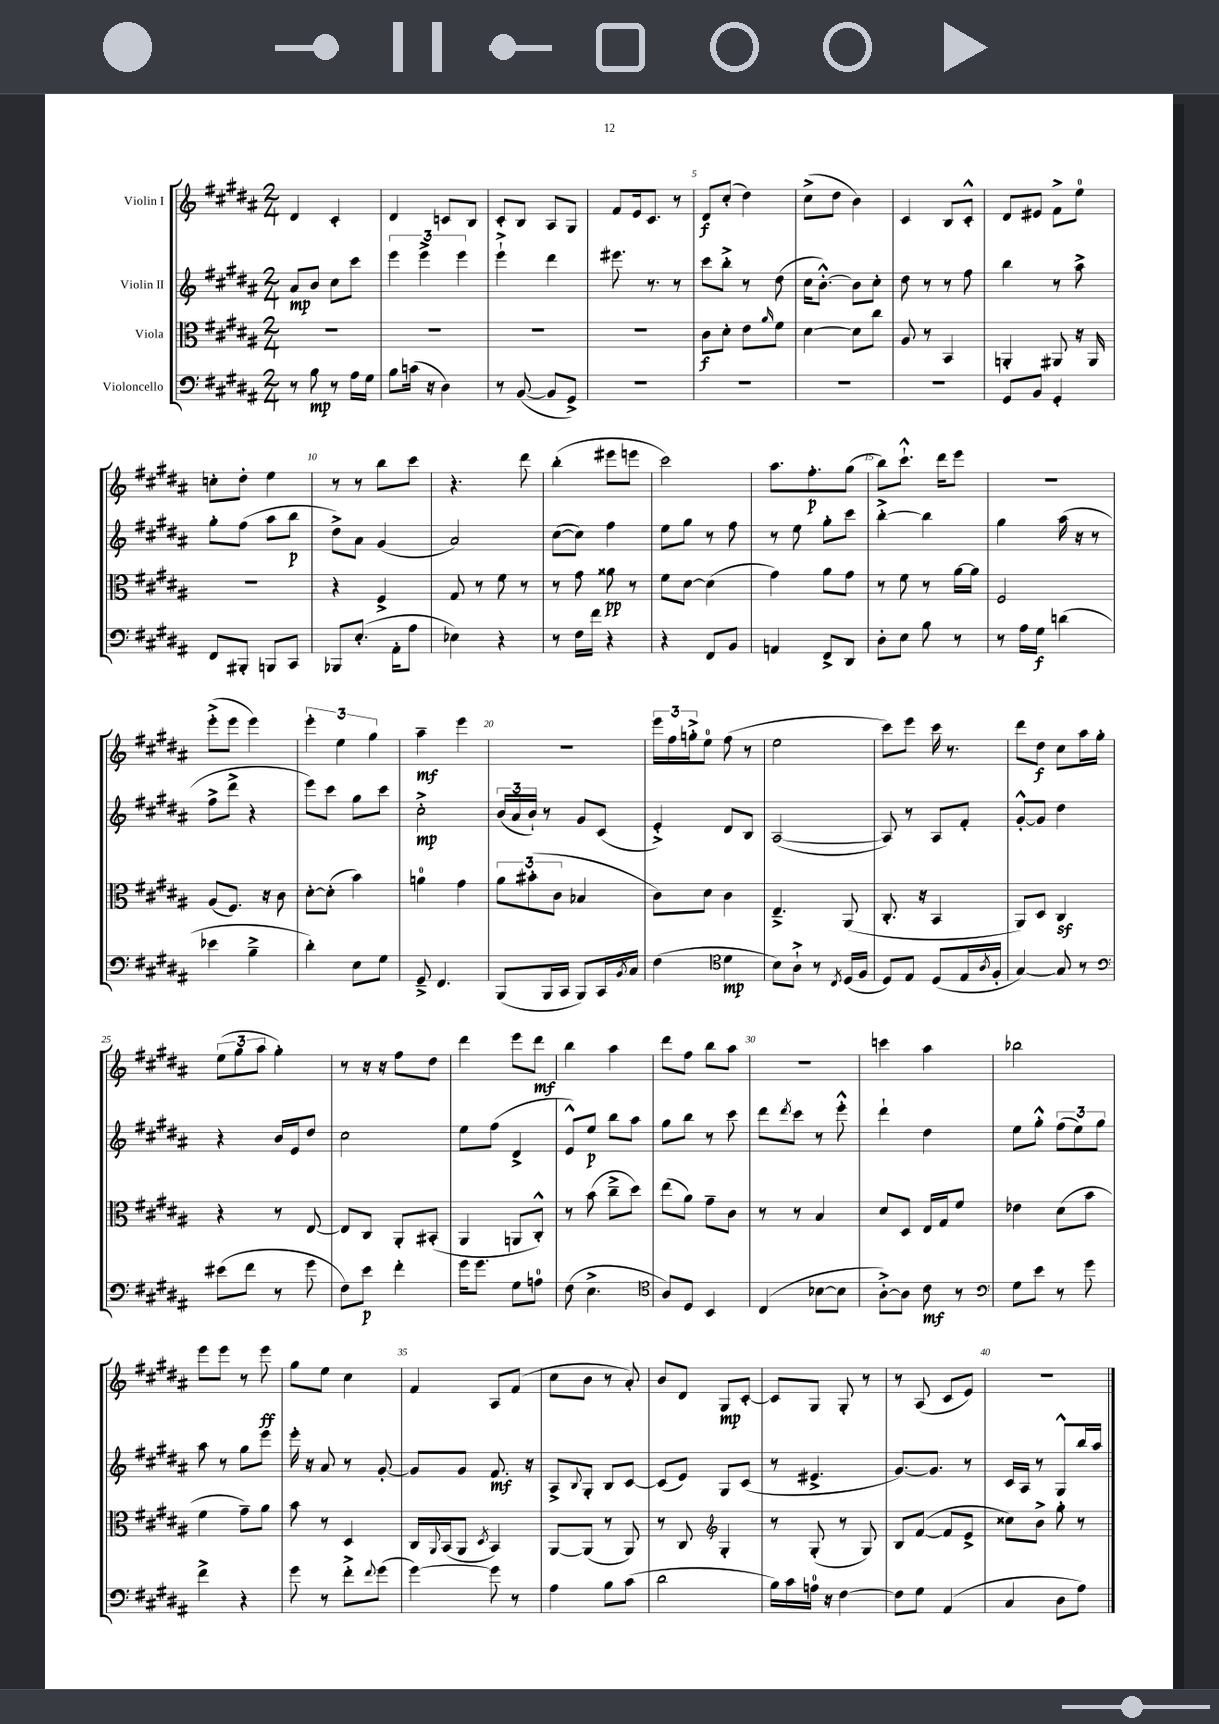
<<
\new StaffGroup <<
\new Staff = "s0" \with { instrumentName = "Violin I" } {
    \clef treble \key b \major \numericTimeSignature \time 2/4
    dis'4 cis'4-. |
    dis'4 c'8 b8 |
    cis'8-. b8 ais8 gis8 |
    fis'8 e'16 cis'8. r8 |
    dis'8\f cis''8-.( dis''4) |
    cis''8->( dis''8 b'4) |
    cis'4 b8 cis'8-.-^ |
    dis'8 eis'8 fis'8-> e''8-0 |
    c''8-. dis''8-. e''4 |
    r8 r8 b''8 cis'''8 |
    r4. dis'''8 |
    b''4-.( eis'''8 e'''8 |
    cis'''2) |
    ais''8. fis''8.-.\p gis''8( |
    b''8) cis'''8.-!-^ dis'''16 e'''8 |
    r2 |
    e'''8-.->( e'''8 e'''4) |
    \tuplet 3/2 { e'''4-. e''4 gis''4 } |
    ais''4--\mf e'''4 |
    R2 |
    \tuplet 3/2 { e'''16 fis''16 g''16-.-> } e''8-0 fis''8( r8 |
    e''2 |
    cis'''8) e'''8 cis'''16 r8. |
    dis'''8 dis''8\f cis''8 ais''16 gis''16-. |
    \tuplet 3/2 { e''8( gis''8 ais''8 } gis''4-.) |
    r8 r16 r16 fis''8 dis''8 |
    dis'''4 e'''8 dis'''8\mf |
    b''4 ais''4 |
    dis'''8 fis''8 b''8 ais''8 |
    r2 |
    c'''4 ais''4 |
    bes''2 |
    e'''8 e'''8 r8 e'''8\ff |
    gis''8 e''8 cis''4 |
    fis'4 ais8 fis'8( |
    cis''8 b'8 r8 ais'8-.) |
    b'8 dis'8 gis8\mp cis'8~-. |
    cis'8 gis8 gis8-. r8 |
    r8 ais8( cis'8 e'8) |
    r2 \bar "|." |
}
\new Staff = "s1" \with { instrumentName = "Violin II" } {
    \clef treble \key b \major \numericTimeSignature \time 2/4
    ais'8\mp b'8 cis''8 cis'''8 |
    \tuplet 3/2 { e'''4 e'''4-> e'''4 } |
    e'''4-!-> dis'''4 |
    eis'''8. r8. r8 |
    cis'''8 b''8-.-> r8 dis''8( |
    cis''16 b'8.~-.-^) b'8 cis''8-. |
    dis''8 r8 r8 fis''8 |
    b''4 r8 ais''8-> |
    gis''8-. fis''8( ais''8 b''8\p |
    dis''8->) ais'8 gis'4( |
    ais'2) |
    cis''8~( cis''8) fis''4 |
    e''8 gis''8 r8 fis''8 |
    r8 e''8 gis''8-. cis'''8 |
    b''4~-.-> b''4 |
    gis''4 ais''16( r16 r8 |
    fis''8-> dis'''8-> r4 |
    e'''8) cis'''8 gis''8 cis'''8 |
    cis''2-.->\mp |
    \tuplet 3/2 { b'16( ais'16 b'16-!) } r8 gis'8 cis'8( |
    e'4-.->) dis'8 b8 |
    ais2~( |
    ais8) r8 ais8 fis'8-. |
    gis'8~-.-^ gis'8 dis''4 |
    r4 b'16 e'16 dis''8 |
    cis''2 |
    e''8 fis''8( dis'4-> |
    e'8-^) e''8\p b''8 ais''8 |
    gis''8 b''8 r8 cis'''8 |
    dis'''8 \acciaccatura { dis'''8 } cis'''8 r8 e'''8-.-^ |
    dis'''4-! dis''4 |
    e''8 gis''8-.-^ \tuplet 3/2 { fis''8( e''8) gis''8 } |
    ais''8 r8 gis''8 e'''8 |
    e'''16-. r16 ais'8 r8 gis'8~-. |
    gis'8 gis'8 fis'8.\mf r16 |
    ais8-> \appoggiatura { b8 } gis8-. b8 cis'8~ |
    cis'8( e'8) gis8 cis'8( |
    r8 eis'4.-> |
    gis'8.~) gis'8. r8 |
    cis'16 ais16 r8 gis8-^ b''16 ais''16 \bar "|." |
}
\new Staff = "s2" \with { instrumentName = "Viola" } {
    \clef alto \key b \major \numericTimeSignature \time 2/4
    R2 |
    R2 |
    R2 |
    R2 |
    cis'8\f dis'8-. e'8 \grace { ais'16 } fis'8 |
    dis'4~ dis'8 cis''8 |
    ais8 r8 b,4 |
    a,4-. ais,8 r16 ais,16 |
    R2 |
    r4 fis4-> |
    gis8 r8 fis'8 r8 |
    r8 gis'8 aisis'8\pp r8 |
    fis'8 dis'8~ dis'4( |
    gis'4) ais'8 gis'8 |
    r8 fis'8 r8 ais'16~ ais'16 |
    fis2 |
    ais8( fis8.) r16 cis'8 |
    dis'8~-. dis'8-.( b'4) |
    a'4-0 gis'4 |
    \tuplet 3/2 { ais'8 bis'8-.( cis'8 } bes4 |
    cis'8) dis'8 cis'4 |
    e4.---> ais,8( |
    cis8.-. r16 b,4 |
    ais,8) dis8 cis4\sf |
    r4 r8 e8~ |
    e8 cis8 ais,8-. bis,8-.( |
    ais,4 a,8 cis8-.-^) |
    r8 b'8( cis''8---> dis''8) |
    e''8( ais'8) gis'8-- cis'8 |
    r8 r8 b4 |
    dis'8 dis8 e16 gis16 fis'8 |
    ees'4 dis'8( b'8 |
    fis'4 gis'8--) ais'8 |
    b'8 r8 dis4 |
    cis16 \appoggiatura { ais,8 } b,16( ais,8 \acciaccatura { dis8 } b,4) |
    ais,8~ ais,8( r8 ais,8) |
    r8 cis8 \clef treble gis4-. |
    r8 gis8-.( r8 gis8) |
    b8 fis'8~( fis'8 e'8-> |
    cisis''8) b'8-> gis''8-. r8 \bar "|." |
}
\new Staff = "s3" \with { instrumentName = "Violoncello" } {
    \clef bass \key b \major \numericTimeSignature \time 2/4
    r8 b8\mp r8 ais16 gis16 |
    b8 c'16( r16 dis4) |
    r8 b,8~( b,8 gis,8->) |
    R2 |
    R2 |
    R2 |
    R2 |
    gis,8 b,8 gis,4-. |
    fis,8 bis,,8-. b,,8 cis,8 |
    bes,,8 e8.-.( ais,16-. ais8 |
    ees4) r4 |
    r8 fis16 fis'16 r4 |
    r4 fis,8 b,8 |
    a,4 fis,8-> dis,8 |
    dis8-. e8 b8 r8 |
    r8 ais16 gis16\f d'4( |
    ees'4 b4---> |
    dis'4-.) e8 gis8 |
    gis,8---> fis,4. |
    b,,8( b,,16 cis,16 b,,8) cis,16 \acciaccatura { b,8 } cis16 |
    fis4( \clef tenor dis'4\mp |
    b8) ais8-!-> r8 \acciaccatura { cis8 } dis16( fis16 |
    dis8) e8 dis8( e16 \acciaccatura { ais8 } fis16-. |
    gis4~) gis8 r8 |
    \clef bass eis'8( fis'8 r8 gis'8 |
    fis8) e'8\p fis'4-. |
    gis'16 gis'8. gis8 a8-0 |
    fis8( e4.-> |
    \clef tenor ais8) dis8 b,4 |
    cis4( bes8~ bes8 |
    ais8~-.->) ais8 cis'8\mf r8 |
    \clef bass gis8 e'8 r8 gis'8 |
    fis'4-> r4 |
    gis'8 r8 fis'8-.-> \appoggiatura { fis'8 } gis'8( |
    gis'4~) gis'8 r8 |
    ais4 b8 cis'8( |
    dis'2 |
    b16) cis'16 a16-0 r16 fis4~ |
    fis8 gis8 ais,4( |
    cis4 dis8 ais8) \bar "|." |
}
>>
>>
\layout { \context { \Score \override BarNumber.break-visibility = ##(#f #t #t) barNumberVisibility = #(every-nth-bar-number-visible 5) } }
